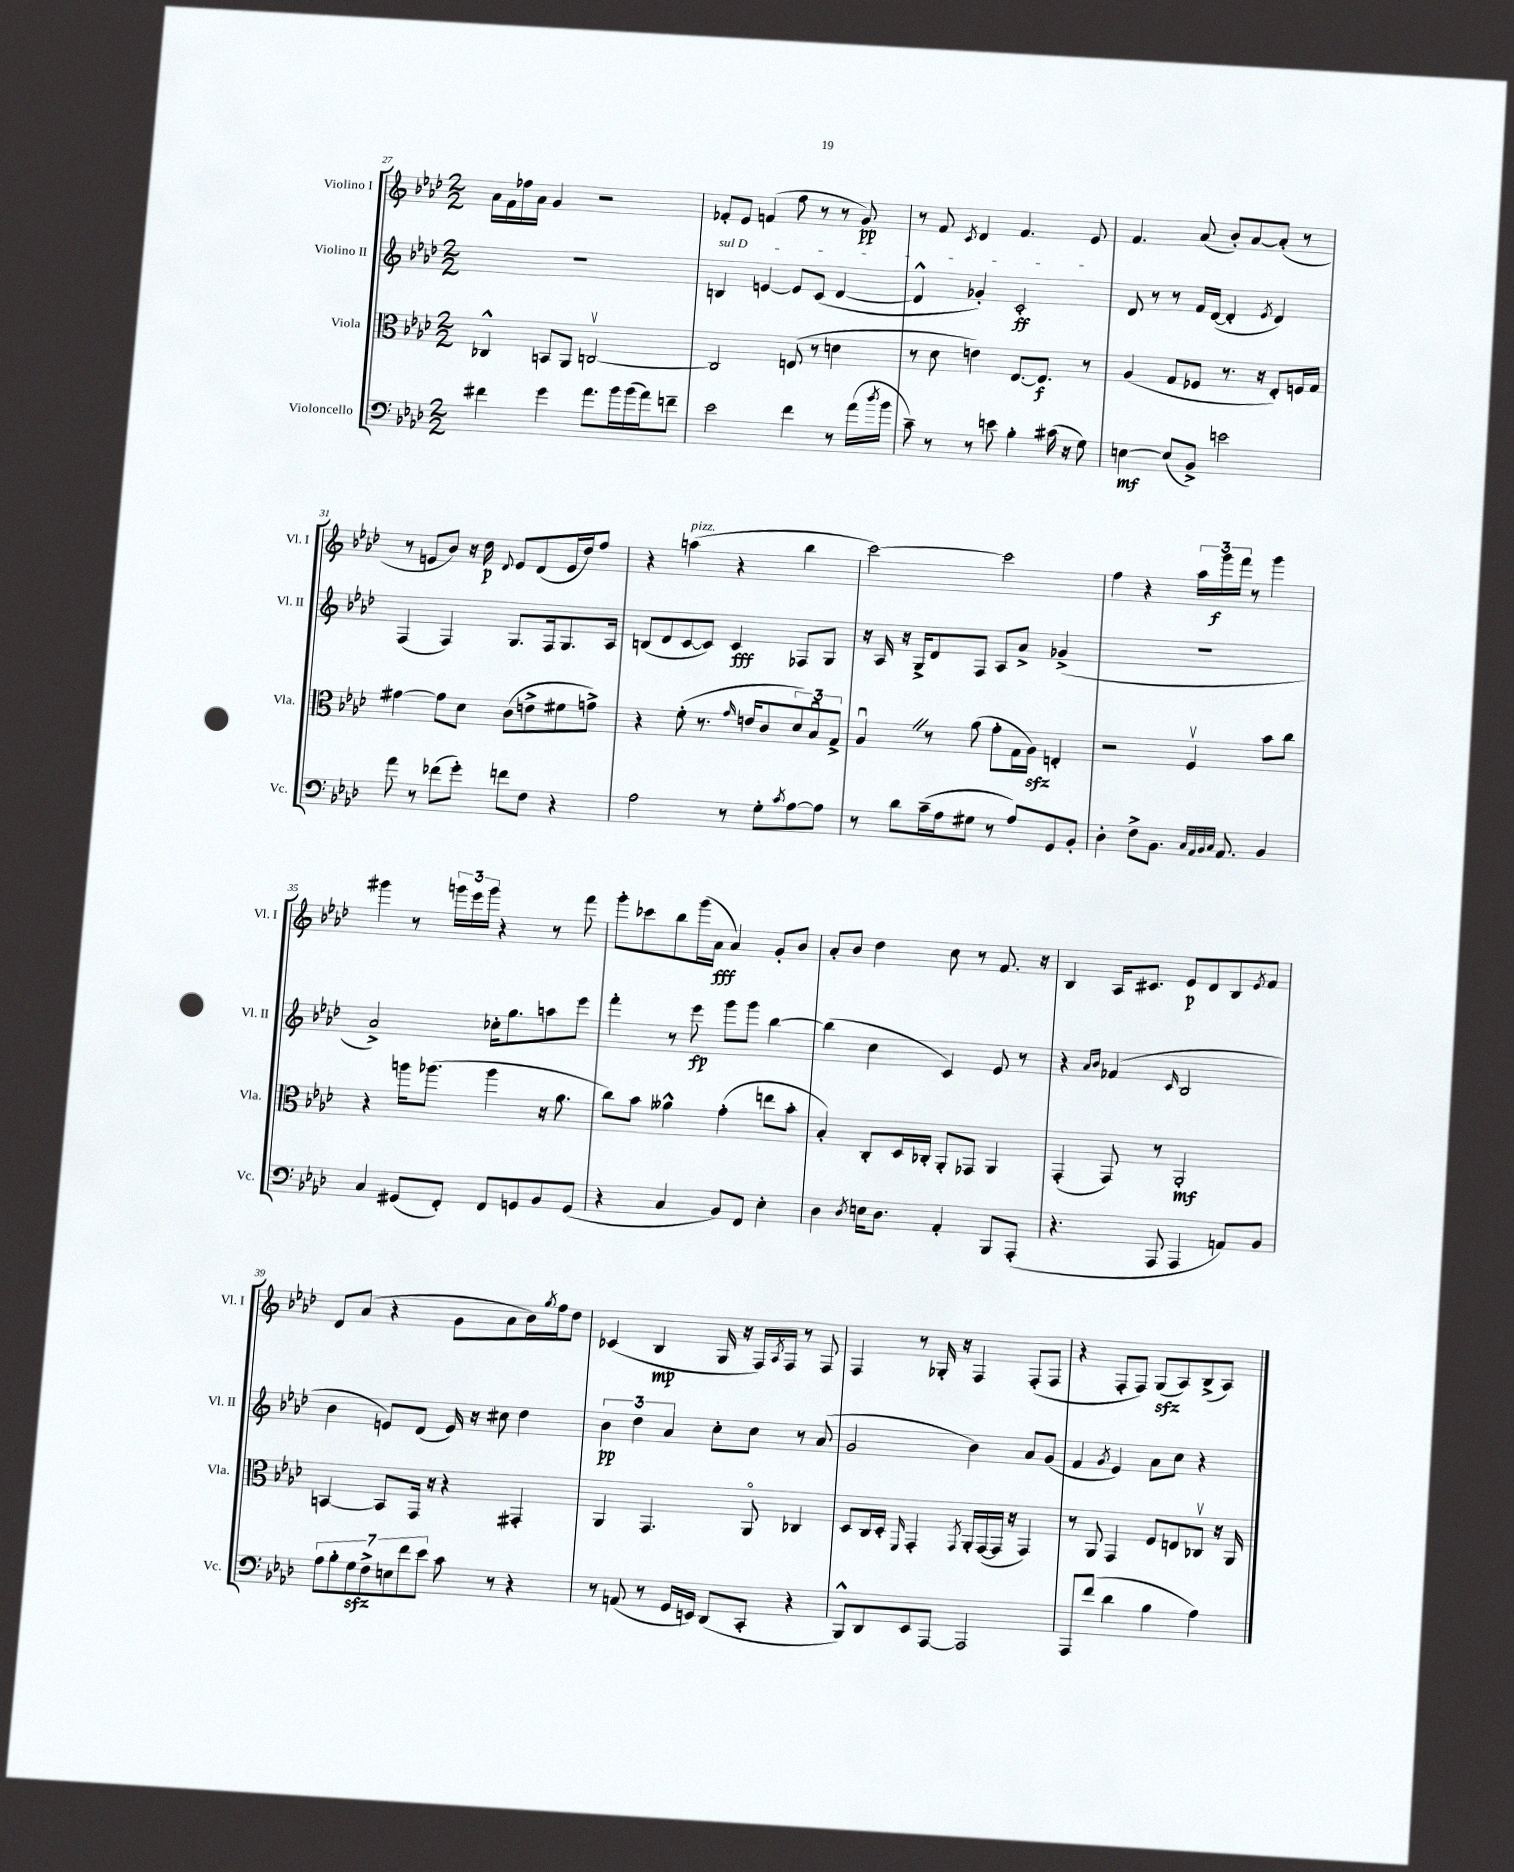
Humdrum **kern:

**kern	**dynam	**kern	**dynam	**kern	**dynam	**kern	**dynam
*part4	*part4	*part3	*part3	*part2	*part2	*part1	*part1
*staff4	*staff4	*staff3	*staff3	*staff2	*staff2	*staff1	*staff1
*I"Violoncello	*	*I"Viola	*	*I"Violino II	*	*I"Violino I	*
*I'Vc.	*	*I'Vla.	*	*I'Vl. II	*	*I'Vl. I	*
*clefF4	*	*clefC3	*	*clefG2	*	*clefG2	*
*k[b-e-a-d-]	*	*k[b-e-a-d-]	*	*k[b-e-a-d-]	*	*k[b-e-a-d-]	*
*M2/2	*	*M2/2	*	*M2/2	*	*M2/2	*
=27	=27	=27	=27	=27	=27	=27	=27
4f#X\	.	4C-X^^/	.	1r	.	16a-\LL	.
.	.	.	.	.	.	16f\	.
.	.	.	.	.	.	16ff-X\	.
.	.	.	.	.	.	16a-\JJ	.
4g\	.	8BBn/L	.	.	.	4g/	.
.	.	8AA-/J	.	.	.	.	.
8.a-\L	.	[2Cnv/	.	.	.	2r	.
16b-\L	.	.	.	.	.	.	.
(16b-\	.	.	.	.	.	.	.
16a-\J)	.	.	.	.	.	.	.
8fn~\J	.	.	.	.	.	.	.
=28	=28	=28	=28	=28	=28	=28	=28
!	!	!	!	!LO:TX:a:i:t=sul D	!	!	!
2e-\	.	2C/]	.	4Bn/	.	8f-X'/L	.
.	.	.	.	.	.	8e-/J	.
.	.	.	.	[4en/	.	(4fn/	.
4f\	.	(8En/	.	8e/L]	.	8ff\	.
.	.	8r	.	(8c/J	.	8r	.
8r	.	4dn\	.	[4d-/	.	8r	.
(16a-\LL	.	.	.	.	.	8g/)	pp
8qdd-/	.	.	.	.	.	.	.
16b-\JJ	.	.	.	.	.	.	.
=29	=29	=29	=29	=29	=29	=29	=29
8c~\)	.	8r	.	4d-^^/]	.	8r	.
8r	.	8d-\	.	.	.	8f/	.
.	.	.	.	.	.	8qc/	.
8r	.	4en\)	.	4g-X'/)	.	4d-/	.
8en\	.	.	.	.	.	.	.
4B-'\	.	[8.E-/L	.	2c'/	ff	4.f/	.
.	.	8.E-/J]	f	.	.	.	.
(16c#X\	.	.	.	.	.	.	.
16r	.	.	.	.	.	.	.
8G\)	.	8r	.	.	.	8e-/	.
=30	=30	=30	=30	=30	=30	=30	=30
[4En\	mf	(4A-/	.	8d-/	.	4.f/	.
.	.	.	.	8r	.	.	.
(8E/L]	.	8G/L	.	8r	.	.	.
8BB-^/J)	.	8F-X/J	.	16f/LL	.	(8a-/	.
.	.	.	.	([16d-/JJ	.	.	.
2en\	.	8.r	.	4d-'/]	.	8b-'/L)	.
.	.	.	.	.	.	[8a-/	.
.	.	16r	.	.	.	.	.
.	.	.	.	8qe-/	.	.	.
.	.	8E-'/L)	.	4d-/)	.	(8a-'/J]	.
.	.	16Fn/L	.	.	.	8r	.
.	.	16G/JJ	.	.	.	.	.
!!LO:LB:g=z
=31	=31	=31	=31	=31	=31	=31	=31
8a-\	.	[4g#X\	.	(4F/	.	8r	.
8r	.	.	.	.	.	8en/L	.
(8f-X\L	.	8g#\L]	.	4F/)	.	8b-/J)	.
8g'\J)	.	8d-\J	.	.	.	16r	.
.	.	.	.	.	.	16dd-\	p
.	.	.	.	.	.	8qqd-/	.
8fn\L	.	(8c\L	.	8.G/L	.	8e/L	.
8F\J	.	8en^\	.	.	.	(8d-/	.
.	.	.	.	16F/k	.	.	.
4r	.	8f#X\	.	8.G/	.	16e/L	.
.	.	.	.	.	.	16dd-/J)	.
.	.	8gn^\J)	.	.	.	8ff/J	.
.	.	.	.	16A-/Jk	.	.	.
=32	=32	=32	=32	=32	=32	=32	=32
2A-\	.	4r	.	(8Bn/L	.	4r	.
.	.	.	.	8d-/	.	.	.
!	!	!	!	!	!	!LO:TX:a:i:t=pizz.	!
.	.	(8f'\	.	[8c/	.	(4aan\	.
.	.	8.r	.	8c/J])	.	.	.
8r	.	.	.	4c/	fff	4r	.
.	.	16qqg/	.	.	.	.	.
.	.	16en/KL	.	.	.	.	.
8G'\L	.	8c/	.	.	.	.	.
8qc/	.	.	.	.	.	.	.
[8A-\	.	12d-/)	.	8F-X/L	.	4bb-\	.
.	.	12B-u/	.	.	.	.	.
8A-\J]	.	.	.	8G/J	.	.	.
.	.	12G^/J	.	.	.	.	.
=33	=33	=33	=33	=33	=33	=33	=33
8r	.	4A-uZ/	.	16r	.	[2ccc\)	.
.	.	.	.	16A-/	.	.	.
8d-\L	.	.	.	16r	.	.	.
.	.	.	.	16G^/KL	.	.	.
(16c~\L	.	8r	.	8d-/	.	.	.
16A-\J	.	.	.	.	.	.	.
8G#X\J	.	(8a-\	.	8F/J	.	.	.
8r	.	8g'\L	.	8A-/L	.	2ccc\]	.
8A-/L)	.	16G\L	.	8a-^/J	.	.	.
.	.	16A-zz\JJ)	.	.	.	.	.
8GG/	.	4En'/	.	(4g-X^/	.	.	.
8BB-'/J	.	.	.	.	.	.	.
=34	=34	=34	=34	=34	=34	=34	=34
4D-'\	.	2r	.	1r	.	4ff\	.
8F^\L	.	.	.	.	.	4r	.
8.BB-\J	.	.	.	.	.	.	.
.	.	4Fv/	.	.	.	24aa-\LL	.
.	.	.	.	.	.	24ggg\	f
32qqC/LLL	.	.	.	.	.	.	.
32qqAA-/	.	.	.	.	.	.	.
32qqBB-/	.	.	.	.	.	.	.
32qqC/JJJ	.	.	.	.	.	.	.
8.AA-/	.	.	.	.	.	.	.
.	.	.	.	.	.	24fff\JJ	.
.	.	.	.	.	.	8r	.
4BB-/	.	8b-\L	.	.	.	4ggg\	.
.	.	8cc\J	.	.	.	.	.
!!LO:LB:g=z
=35	=35	=35	=35	=35	=35	=35	=35
4C/	.	4r	.	2a-^/)	.	4ggg#X\	.
(8GG#X/L	.	16aan\KL	.	.	.	8r	.
.	.	(8.aa-X\J	.	.	.	.	.
8FF'/J)	.	.	.	.	.	24gggn\LL	.
.	.	.	.	.	.	24eee-\	.
.	.	.	.	.	.	24ggg\JJ	.
8FF/L	.	4aa-\	.	16cc-X'\KL	.	4r	.
.	.	.	.	8.gg\	.	.	.
8GGn/	.	.	.	.	.	.	.
8BB-/	.	16r	.	8aan\	.	8r	.
.	.	8.a-\	.	.	.	.	.
(8GG/J	.	.	.	8eee-\J	.	8fff\	.
=36	=36	=36	=36	=36	=36	=36	=36
4r	.	8cc\L)	.	4fff'\	.	8ggg'\L	.
.	.	8b-\J	.	.	.	8ccc-X\	.
4C/	.	4a--X^^\	.	8r	.	8bb-\	.
.	.	.	.	8eee-\	fp	(16ggg\L	.
.	.	.	.	.	.	16a-\JJ	fff
8BB-/L)	.	(4g'\	.	8ggg\L	.	4a-/)	.
8FF/J	.	.	.	8ggg\J	.	.	.
4E-'\	.	8een\L	.	[4bb-\	.	8g'/L	.
.	.	8b-'\J	.	.	.	8b-/J	.
=37	=37	=37	=37	=37	=37	=37	=37
4D-\	.	4B-'/)	.	(4bb-\]	.	8a-'/L	.
.	.	.	.	.	.	8b-/J	.
8qD-/	.	.	.	.	.	.	.
16En\KL	.	8C'/L	.	4cc\	.	4dd-\	.
8.D-\J	.	.	.	.	.	.	.
.	.	16D-/L	.	.	.	.	.
.	.	16C-X'/JJ	.	.	.	.	.
4AA-'/	.	8AA-'/L	.	4c/)	.	8cc\	.
.	.	8GG-X/J	.	.	.	8r	.
8BBB-/L	.	4AA-/	.	8e-/	.	8.f/	.
(8AAA-'/J	.	.	.	8r	.	.	.
.	.	.	.	.	.	16r	.
=38	=38	=38	=38	=38	=38	=38	=38
4.r	.	(4GG'/	.	4r	.	4B-/	.
.	.	.	.	16qqa-/LL	.	.	.
.	.	.	.	16qqb-/JJ	.	.	.
.	.	8GG/)	.	(4f-X/	.	16A-/KL	.
.	.	.	.	.	.	8.c#X/J	.
8AAA-/	.	8r	.	.	.	.	.
.	.	.	.	16qqc/	.	.	.
4AAA-/	.	2AA-'/	mf	2B-/	.	8e-/L	p
.	.	.	.	.	.	8d-/	.
8AAn/L)	.	.	.	.	.	8B-/	.
.	.	.	.	.	.	8qe-/	.
8BB-/J	.	.	.	.	.	8f/J	.
!!LO:LB:g=z
=39	=39	=39	=39	=39	=39	=39	=39
14A-\L	.	[4BBn/	.	4b-\	.	8d-/L	.
14B-'\	.	.	.	.	.	.	.
.	.	.	.	.	.	(8a-/J	.
14Gzz\	.	.	.	.	.	.	.
14F^\	.	.	.	.	.	.	.
.	.	8BB/L]	.	8en/L)	.	4r	.
14En\	.	.	.	.	.	.	.
14f\	.	.	.	.	.	.	.
.	.	16GG/Jk	.	(8d-/J	.	.	.
14e-\J	.	.	.	.	.	.	.
.	.	16r	.	.	.	.	.
8c\	.	4r	.	16e/)	.	8g\L	.
.	.	.	.	16r	.	.	.
8r	.	.	.	8cc#X\	.	8a-\	.
4r	.	4GG#X'/	.	4dd-\	.	16b-\L)	.
.	.	.	.	.	.	8qgg/	.
.	.	.	.	.	.	16ff\J	.
.	.	.	.	.	.	8dd-\J	.
=40	=40	=40	=40	=40	=40	=40	=40
8r	.	4AA-/	.	6b-\	pp	(4c-X/	.
(8AAn/	.	.	.	.	.	.	.
.	.	.	.	6dd-\	.	.	.
8r	.	4.GG/	.	.	.	4B-/	mp
.	.	.	.	6a-/	.	.	.
16GG/LL	.	.	.	.	.	.	.
16EEn/JJ)	.	.	.	.	.	.	.
(8DD-/L	.	.	.	8cc'\L	.	16G/	.
.	.	.	.	.	.	16r	.
8CC'/J	.	8AA-/	.	8cc\J	.	16F/LL)	.
.	.	.	.	.	.	8qA-/	.
.	.	.	.	.	.	16F/JJ	.
4r	.	4C-X/	.	8r	.	8r	.
.	.	.	.	(8a-/	.	8F/	.
=41	=41	=41	=41	=41	=41	=41	=41
8BBB-^^/L)	.	8D-/L	.	2g/	.	4F/	.
8DD-/	.	16C/L	.	.	.	.	.
.	.	16D-'/JJ	.	.	.	.	.
.	.	16qqFF/	.	.	.	.	.
8EE-/	.	4GG'/	.	.	.	8r	.
[8AAA-/J	.	.	.	.	.	16G-X'/	.
.	.	.	.	.	.	16r	.
.	.	8qGG/	.	.	.	.	.
2AAA-/]	.	16AA-'/LL	.	4b-\)	.	4F/	.
.	.	([16GG/	.	.	.	.	.
.	.	16GG/JJ]	.	.	.	.	.
.	.	16r	.	.	.	.	.
.	.	4GG/)	.	8a-/L	.	(8F'/L	.
.	.	.	.	(8g/J	.	8F/J	.
=42	=42	=42	=42	=42	=42	=42	=42
8AAA-/L	.	8r	.	4f/	.	4r	.
(8f/J	.	8AA-/	.	.	.	.	.
.	.	.	.	8qg/	.	.	.
4d-\	.	4GG/	.	4e-/)	.	8F'/L	.
.	.	.	.	.	.	8F/J)	.
4B-\	.	8F/L	.	8a-\L	.	(8Gzz/L	.
.	.	8En/	.	8cc\J	.	8A-/)	.
4A-\)	.	8C-Xv/J	.	4r	.	(8B-^/	.
.	.	16r	.	.	.	8A-/J)	.
.	.	16AA-/	.	.	.	.	.
==	==	==	==	==	==	==	==
*-	*-	*-	*-	*-	*-	*-	*-
